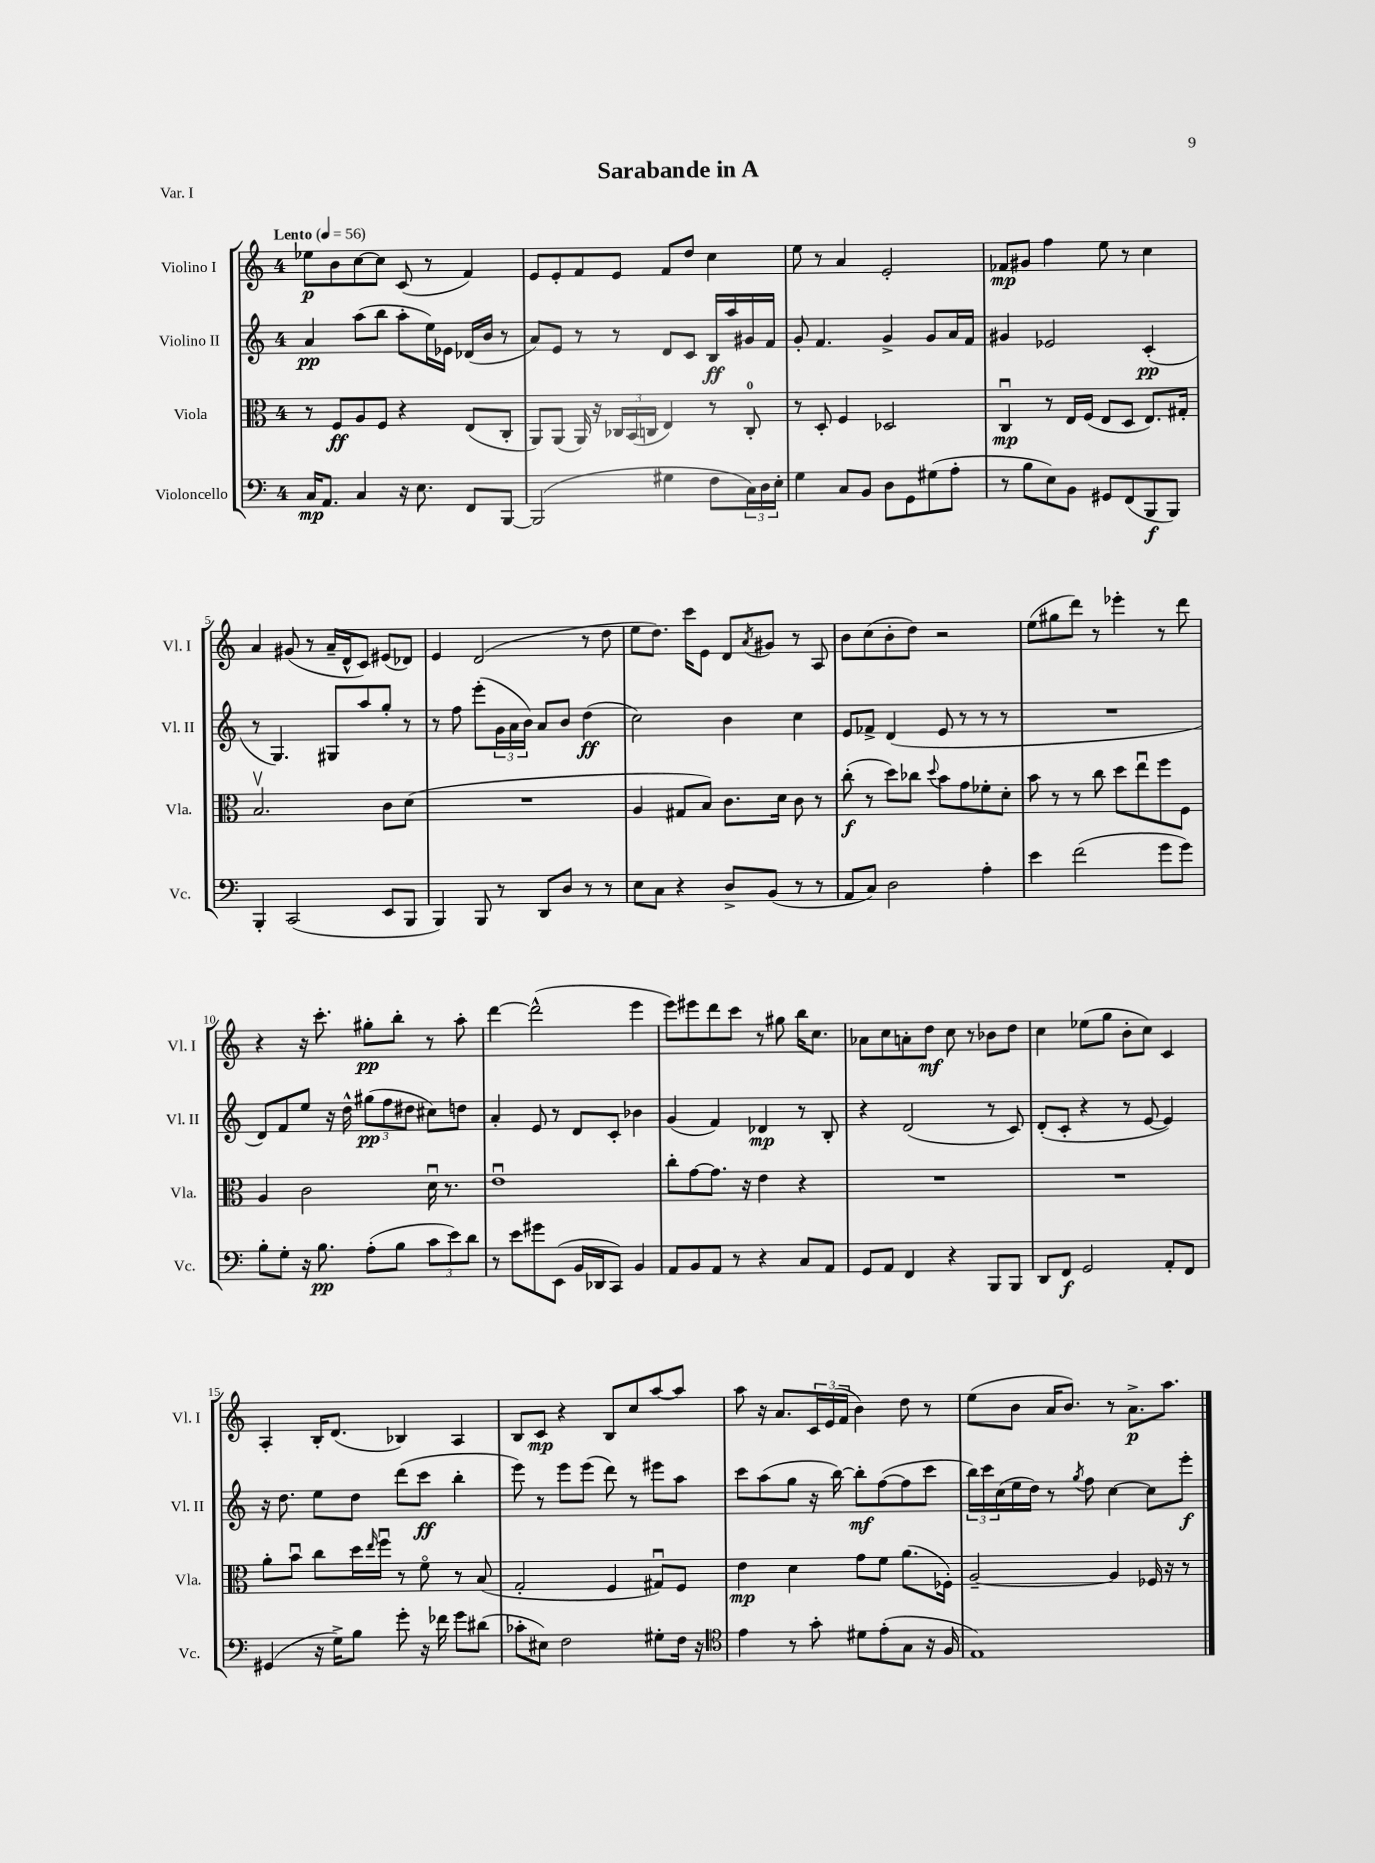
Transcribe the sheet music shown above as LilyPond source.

\header { title = "Sarabande in A" piece = "Var. I" }
<<
\new StaffGroup <<
\new Staff = "s0" \with { instrumentName = "Violino I" shortInstrumentName = "Vl. I" } {
    \clef treble \key c \major \once \override Staff.TimeSignature.style = #'single-digit \time 4/4 \tempo "Lento" 4 = 56
    ees''8\p b'8 c''8~ c''8 c'8( r8 f'4) |
    e'8 e'8-. f'8 e'8 f'8 d''8 c''4 |
    e''8 r8 a'4 e'2-. |
    fes'8\mp gis'8 f''4 e''8 r8 c''4 |
    a'4 gis'8( r8 a'16-- d'16-^ c'8) eis'8( des'8) |
    e'4 d'2( r8 d''8 |
    e''8 d''8.) c'''16 e'8 d'8 \acciaccatura { a'8 } gis'8 r8 a8 |
    b'8 c''8( b'8-. d''8) r2 |
    e''8( gis''8 d'''8) r8 ees'''4-. r8 d'''8 |
    r4 r16 c'''8.-. gis''8-.\pp b''8-. r8 a''8-. |
    d'''4~ d'''2-^( e'''4 |
    e'''8) eis'''8 d'''8 c'''8 r8 gis''8 b''16 c''8. |
    aes'8 c''8 a'8-. d''8\mf c''8 r8 bes'8 d''8 |
    c''4 ees''8( g''8 b'8-. c''8) c'4 |
    a4-. b16-. d'8.( bes4) a4 |
    b8 c'8\mp r4 b8 c''8 a''8~ a''8 |
    a''8 r16 a'8. \tuplet 3/2 { c'16 e'16( f'16 } b'4) d''8 r8 |
    e''8( b'8 a'16 b'8.) r8 a'8.->\p a''8. \bar "|." |
}
\new Staff = "s1" \with { instrumentName = "Violino II" shortInstrumentName = "Vl. II" } {
    \clef treble \key c \major \once \override Staff.TimeSignature.style = #'single-digit \time 4/4
    a'4\pp a''8( b''8 a''8-. e''16) ees'16 des'16( b'16 r8 |
    a'8) e'8 r8 r8 d'8 c'8 b16\ff a''16 gis'16 f'16 |
    g'8-. f'4. g'4-> g'8 a'16 f'16 |
    gis'4 ees'2 c'4-.\pp( |
    r8 g4.) gis8 a''8 g''8-. r8 |
    r8 f''8 e'''8-.( \tuplet 3/2 { g'16 a'16 b'16) } a'8 b'8 d''4\ff( |
    c''2) b'4 c''4 |
    e'8 fes'8-> d'4( e'8 r8 r8 r8 |
    R1 |
    d'8) f'8 e''8 r16 d''16-^ \tuplet 3/2 { gis''8\pp( f''8 dis''8 } cis''8) d''8 |
    a'4-. e'8 r8 d'8 c'8-. bes'4 |
    g'4( f'4) des'4\mp r8 b8-. |
    r4 d'2( r8 c'8) |
    d'8-.( c'8-. r4 r8 e'8~ e'4) |
    r16 d''8. e''8 d''8 d'''8( c'''8\ff b''4-. |
    e'''8) r8 e'''8 e'''8( d'''8) r8 eis'''8 a''8 |
    c'''8 a''8( g''8 r16 b''16~) b''8-.\mf f''8~( f''8 c'''8 |
    \tuplet 3/2 { b''16) c'''16 c''16( } e''16 d''16) r8 \acciaccatura { g''8 } f''8 c''4~ c''8 e'''8-.\f \bar "|." |
}
\new Staff = "s2" \with { instrumentName = "Viola" shortInstrumentName = "Vla." } {
    \clef alto \key c \major \once \override Staff.TimeSignature.style = #'single-digit \time 4/4
    r8 f8\ff a8 f8 r4 e8( c8-. |
    a,8) a,8( a,16) r16 \tuplet 3/2 { ces16 b,16( c16 } e4) r8 c8-0-. |
    r8 d8-. f4 des2 |
    c4\downbow\mp r8 e16 f16( e8 d8 e8.) gis16-. |
    b2.\upbow c'8 d'8( |
    R1 |
    a4 gis8 b8) c'8. d'16 c'8 r8 |
    c''8-.\f( r8 d''8) ces''8 \appoggiatura { d''8 } b'8 g'8 fes'8-. d'8-. |
    b'8 r8 r8 c''8 d''8 e''8\downbow f''8 f8 |
    a4 c'2 d'16\downbow r8. |
    e'1\downbow |
    c''8-. g'8~ g'8. r16 e'4 r4 |
    R1 |
    R1 |
    a'8-. b'8\downbow c''8 d''16 \grace { e''16 } f''16\downbow r8 f'8\flageolet r8 b8( |
    g2-. f4 gis8\downbow) f8 |
    e'4\mp d'4 g'8 f'8 a'8.( fes16-.) |
    a2~-- a4 fes16 r16 r8 \bar "|." |
}
\new Staff = "s3" \with { instrumentName = "Violoncello" shortInstrumentName = "Vc." } {
    \clef bass \key c \major \once \override Staff.TimeSignature.style = #'single-digit \time 4/4
    c16\mp a,8. c4 r16 e8. f,8 b,,8~ |
    b,,2( gis4 f8 \tuplet 3/2 { c16) d16 e16-. } |
    g4 c8 b,8 d8 g,8 gis8( a8-. |
    r8 b8 e8) b,8 gis,8 f,8( b,,8\f b,,8) |
    b,,4-. c,2( e,8 b,,8 |
    b,,4) b,,8 r8 d,8 d8 r8 r8 |
    e8 c8 r4 d8-> b,8( r8 r8 |
    a,8 c8) d2 a4-. |
    e'4 f'2( g'8 g'8) |
    b8-. g8-. r16 b8.\pp a8-.( b8 \tuplet 3/2 { c'8 e'8) d'8 } |
    r8 e'8 gis'8 e,8( b,16 des,16 c,8) b,4 |
    a,8 b,8 a,8 r8 r4 c8 a,8 |
    g,8 a,8 f,4 r4 b,,8 b,,8 |
    d,8 f,8\f g,2 a,8-. f,8 |
    gis,4( r16 g16->) b8 g'8-. r16 fes'16 g'8 dis'8( |
    ces'8-. eis8) f2 gis8-. f16 r16 |
    \clef tenor e'4 r8 g'8-. dis'8 e'8-.( g8 r16 f16 |
    e1) \bar "|." |
}
>>
>>
